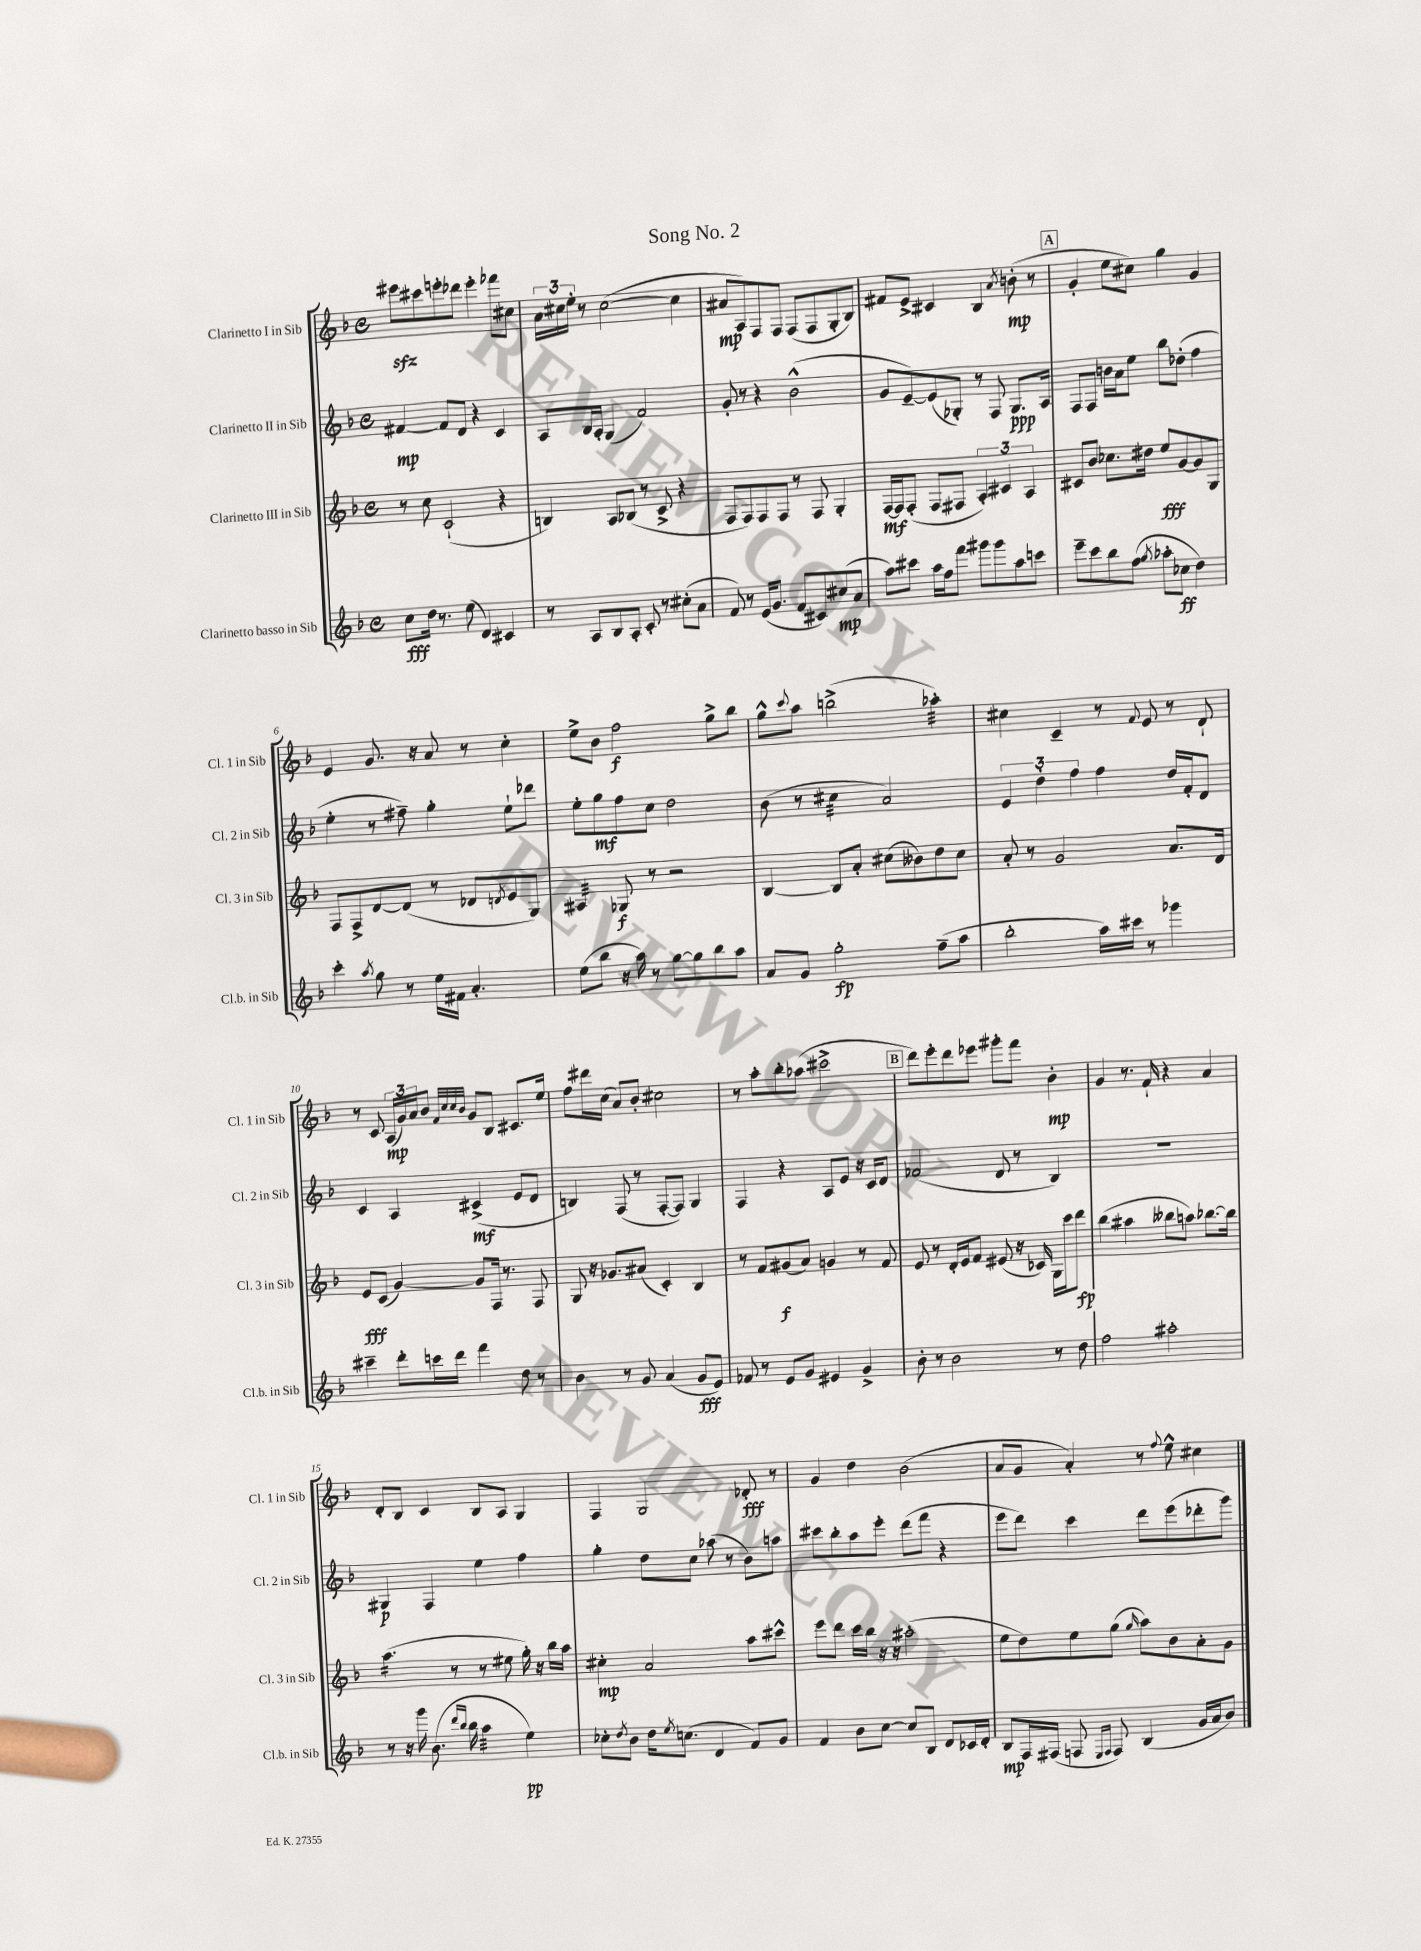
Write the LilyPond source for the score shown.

\header { title = "Song No. 2" }
<<
\new StaffGroup <<
\new Staff = "s0" \with { instrumentName = "Clarinetto I in Sib" shortInstrumentName = "Cl. 1 in Sib" } {
    \clef treble \key f \major \defaultTimeSignature \time 4/4
    eis'''8\sfz cis'''8 e'''8-. des'''8 e'''4-. fes'''8 cis''8 |
    \tuplet 3/2 { a'16 cis''16 e''16-. } r8 cis''2~( cis''4 |
    ais'8\mp a8) f8 f8 f8( f8 g8-. bes8) |
    fis'8 e'8-> cis'4 bes4 \acciaccatura { a'8 } b'8-.\mp( r8 |
    \mark \markup { \box "A" } g'4-. e''8 cis''8) g''4 g'4 |
    e'4 g'8. r16 a'8 r8 c''4-. |
    e''8-> bes'8 f''2\f g''8-> bes''8 |
    g''8-^ \appoggiatura { c'''8 } a''8 b''2->( aes''4:32-.) |
    cis''4 c'4-- r8 \appoggiatura { f'8 } e'8 r8 d'8-! |
    r8 c'8 \tuplet 3/2 { a16\mp( g'16) a'16 } bes'8 \grace { f'32 c''32 c''32 bes'32 } g'8 bes8 cis'8. e''16 |
    f''8 dis'''16 c''16( a'8) bes'8-. cis''2 |
    r8 a''8-. bes''8-. aes''8( cis'''2-> |
    \mark \markup { \box "B" } d'''8) e'''8-. d'''8 ees'''8 gis'''8-. f'''8 bes'4-.\mp |
    g'4 r8. f'16-! r4 a'4 |
    d'8-. bes8 c'4 bes8 a8 g4 |
    f4 g2 des'8-.\fff r8 |
    g'4 d''4 bes'2( |
    a'8 g'8 a'4-.) r8 \appoggiatura { f''8 } e''8-^ cis''4 \bar "|." |
}
\new Staff = "s1" \with { instrumentName = "Clarinetto II in Sib" shortInstrumentName = "Cl. 2 in Sib" } {
    \clef treble \key f \major \defaultTimeSignature \time 4/4
    fis'4~\mp fis'8 d'8 r4 c'4 |
    a8 bes16 a16-. g4( f'2) |
    g'8-. r8 r4 bes'2-^( |
    g'8 e'8~--) e'8( ges8-.) r8 f8 ges8.\ppp a16 |
    \mark \markup { \box "A" } f8 f8 b'16 a'16 e''8 bes''8 des''8-.( f''4 |
    e''4-. r8 fis''8--) g''4-. e''8-! des'''8 |
    e''8-. g''8\mf f''8 c''8 d''2 |
    bes'8( r8 cis''4:32 a'2) |
    \tuplet 3/2 { e'4 d''4-. f''4 } f''4 d''16 f'16-. d'8 |
    c'4 a4 cis'4->\mf( e'8 d'8 |
    b4) f8( r8 f8~-. f8) g4 |
    f4 r4 a8 e'8 r16 c'16 d'8 |
    \mark \markup { \box "B" } fes'2( d'8 r8 bes4) |
    R1 |
    gis4\p f4 e''4 f''4 |
    g''4-. d''8 c''8 aes''8( r8 bes'8) a''8 |
    cis'''8 bes''8-. a''8 e'''8-. d'''8( f'''8 r4 |
    e'''8 d'''8) c'''4 d'''8 e'''8( des'''8-. g'''8) \bar "|." |
}
\new Staff = "s2" \with { instrumentName = "Clarinetto III in Sib" shortInstrumentName = "Cl. 3 in Sib" } {
    \clef treble \key f \major \defaultTimeSignature \time 4/4
    r8 c''8 c'2-!( r4 |
    b4) a8 bes8( r8 c'8-> r4 |
    f8 f8) f8 f8 r8 f8 g4-. |
    f16~\mf f16 f8-.( f8 fis8 \tuplet 3/2 { a4-.) cis'4 a4 } |
    \mark \markup { \box "A" } cis'8 bes'8 ces''8. dis''16 e''8\fff g'8~ g'8 g8 |
    f8 f8-> d'8~ d'8( r8 des'8 \acciaccatura { d'8 } e'8 g8) |
    ais4:32 ges8\f r8 r2 |
    bes4~ bes8 a'8-. cis''8( beses'8) d''8 cis''8 |
    a'8-. r8 g'2 a'8. d'16 |
    e'8\fff c'8( g'4~) g'8 f16 r8. f8 |
    g8 r16 ges'8. ais'8( c'4-.) bes4 |
    r8 f'8 gis'8\f( a'8) g'4 r8 f'8 |
    \mark \markup { \box "B" } e'8 r8 d'16-. e'16 f'8 eis'8( r16 ces'16) g16 c'''16 d'''8\fp |
    bes''4( ais''4 beses''8 a''8) bes''8.~ bes''16 |
    a''4.:16( r8 r8 eis''8 g''16-.) r16 bes''16 a''16 |
    cis''4-.\mp a'2 a''8 cis'''8-^ |
    e'''8 d'''8 c'''16 bes''16 r16 r16 ais''2-.( |
    e''8 d''8) e''8 g''8( \grace { g''16 } a''8) bes'8 a'8-. g'8 \bar "|." |
}
\new Staff = "s3" \with { instrumentName = "Clarinetto basso in Sib" shortInstrumentName = "Cl.b. in Sib" } {
    \clef treble \key f \major \defaultTimeSignature \time 4/4
    c''8\fff d''16 r8. e''8( d'4) cis'4 |
    r8 a8 bes8 a8-. c'8-. r8 cis''8-.( a'8 |
    f'8) r8 e'16( g'8. f'8 cis'8) cis''8\mp( a'8 |
    a''8) cis'''8 a''16 f''16 f'''8 gis'''8 gis'''8 a''8 c'''8 |
    \mark \markup { \box "A" } e'''8-- c'''8 bes''8 f''8( \acciaccatura { g''8 } aes''8-. ces''8\ff d''4) |
    c'''4-. \acciaccatura { a''8 } g''8 r8 e''16 fis'16 a'4.-. |
    e''8( bes''8 r16 a''16) r8 g''8~ g''8 bes''8 a''8 |
    a'8 g'8 g''2-.\fp f''8--( a''8 |
    bes''2-. a''16) cis'''16 r8 ges'''4 |
    cis'''4-- d'''8-. c'''16 d'''16 f'''4 d''8 r8 |
    bes'4 r8 g'8 a'4( g'8\fff e'8) |
    fes'8 r8 e'8 g'8 eis'4 g'4-> |
    \mark \markup { \box "B" } bes'8-. r8 bes'2 r8 d''8 |
    f''2 ais''2-. |
    r8 r16 g'''16 bes'8.( \grace { d'''16 bes''16 } bes''16 a''4:32 e''4\pp) |
    ces''8-. \acciaccatura { d''8 } bes'8 d''16 \acciaccatura { e''8 } c''8.( d'4 f'8) g'8 |
    f'4 bes'8 c''8~ c''8 bes8 d'8 ces'16 d'16-. |
    bes8\mp f16 fis16( f8 \grace { e16 f16 } f8) bes4( g'16 a'16 bes'8) \bar "|." |
}
>>
>>
